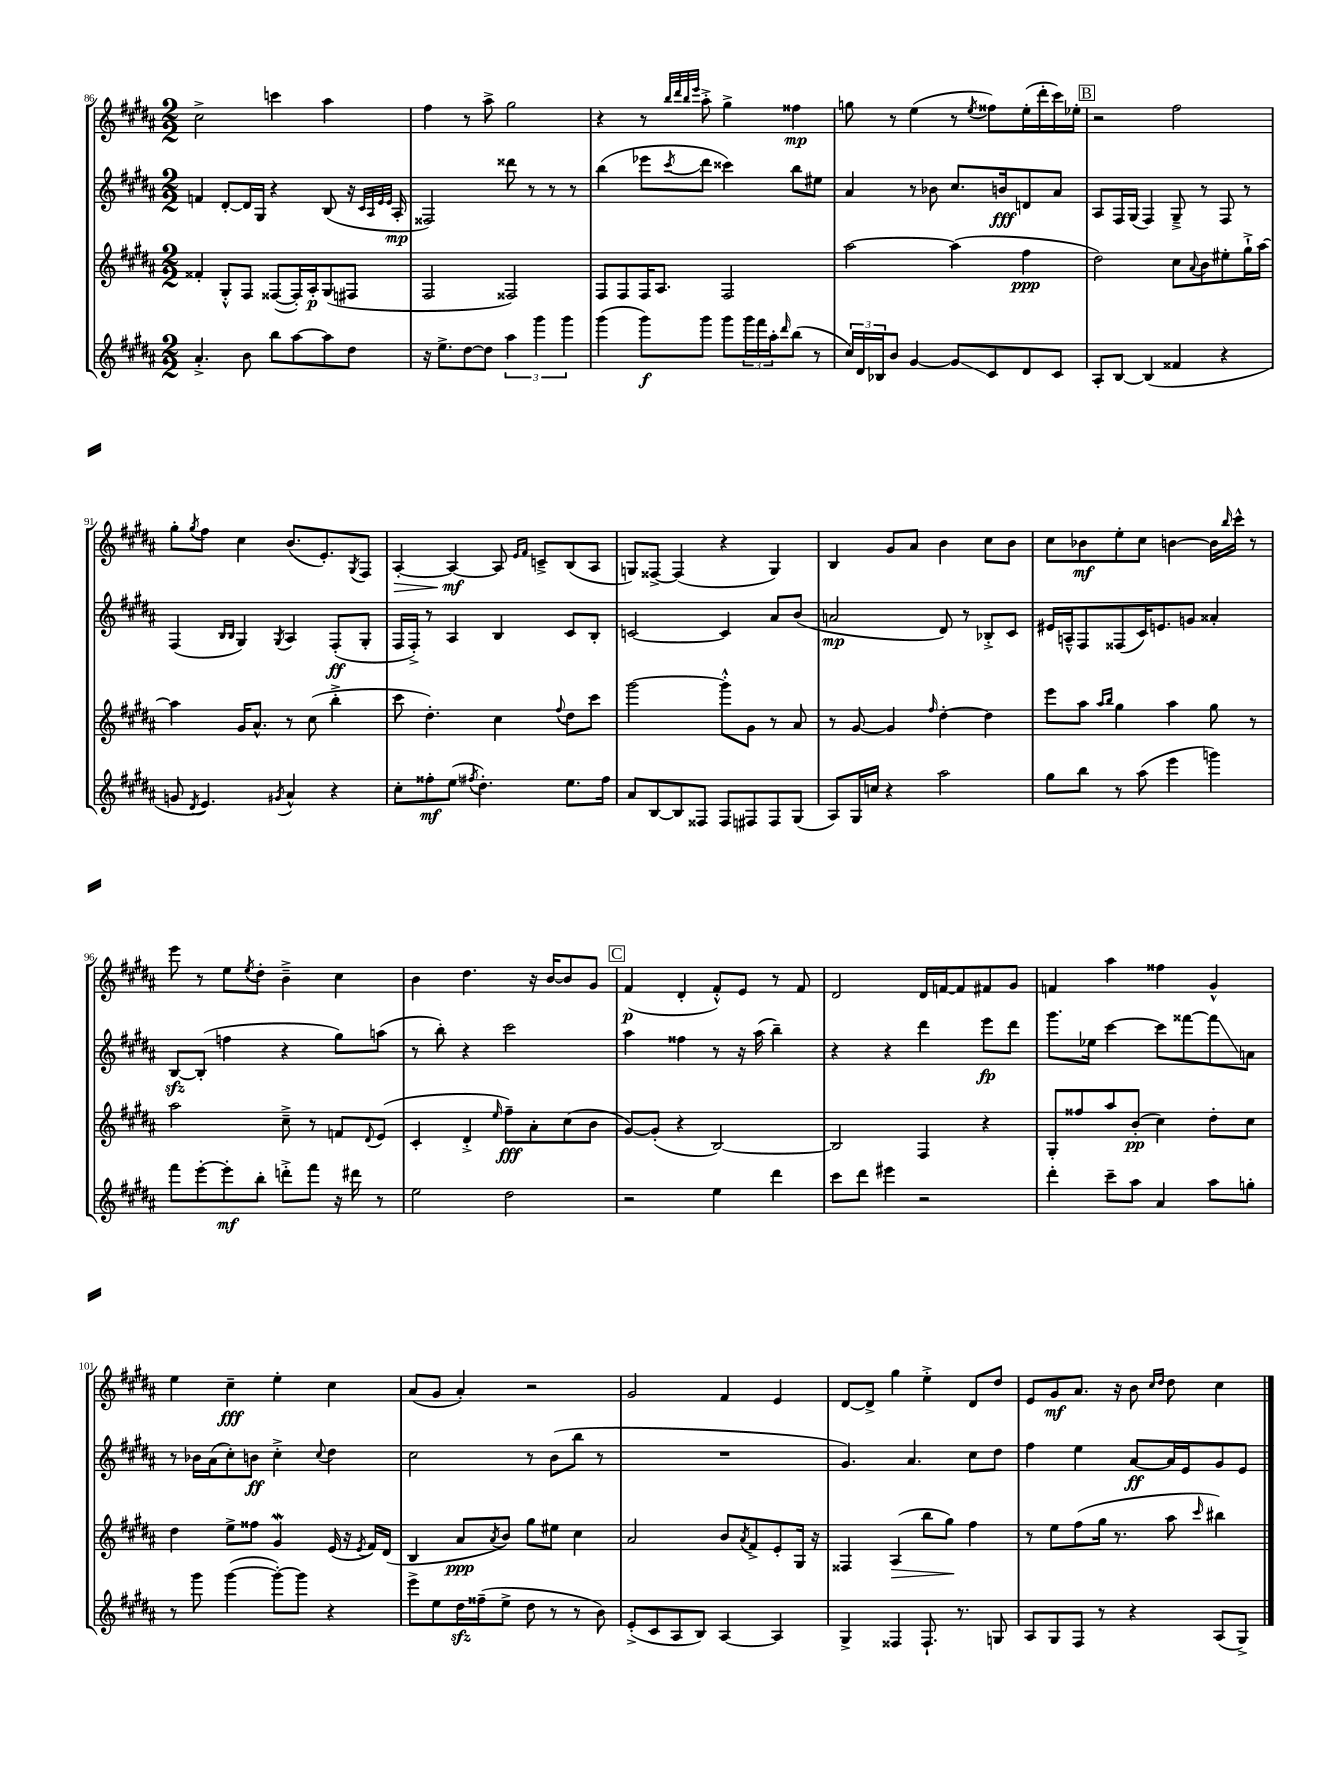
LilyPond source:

<<
\new StaffGroup <<
\new Staff = "s0" {
    \clef treble \key b \major \numericTimeSignature \time 2/2
    cis''2-> c'''4 ais''4 |
    fis''4 r8 ais''8-> gis''2 |
    r4 r8 \grace { b''32 dis'''32 b''32 e'''32 } ais''8-.-> gis''4-> fisis''4\mp |
    g''8 r8 e''4( r8 \acciaccatura { e''8 } fisis''8) e''16-.( dis'''16-. cis'''16) ees''16-. |
    \mark \markup { \box "B" } r2 fis''2 |
    gis''8-. \acciaccatura { gis''8 } fis''8 cis''4 b'8.( e'8.-.) \acciaccatura { gis8 } fis8 |
    ais4~-.\> ais4~\mf\! ais8 \grace { e'16 fis'16 } c'8---> b8( ais8 |
    g8) fisis8~-> fisis4( r4 g4) |
    b4 gis'8 ais'8 b'4 cis''8 b'8 |
    cis''8 bes'8\mf e''8-. cis''8 b'4~ b'16 \grace { b''16 } cis'''16-^ r8 |
    e'''8 r8 e''8 \acciaccatura { e''8 } dis''8-. b'4---> cis''4 |
    b'4 dis''4. r16 b'16~ b'8 gis'8 |
    \mark \markup { \box "C" } fis'4\p( dis'4-. fis'8-.-^) e'8 r8 fis'8 |
    dis'2 dis'16 f'16~ f'8 fis'8 gis'8 |
    f'4 ais''4 fisis''4 gis'4-^ |
    e''4 cis''4--\fff e''4-. cis''4 |
    ais'8( gis'8 ais'4-.) r2 |
    gis'2 fis'4 e'4 |
    dis'8~ dis'8-> gis''4 e''4-.-> dis'8 dis''8 |
    e'8 gis'8\mf ais'8. r16 b'8 \grace { cis''16 dis''16 } dis''8 cis''4 \bar "|." |
}
\new Staff = "s1" {
    \clef treble \key b \major \numericTimeSignature \time 2/2
    f'4 dis'8~-. dis'16 gis16 r4 b8( r16 \grace { cis'32 ais32 e'32 e'32 } ais16-.\mp |
    fisis2) disis'''8 r8 r8 r8 |
    b''4( ees'''8 \acciaccatura { cis'''8 } dis'''8 cisis'''4) b''8 eis''8 |
    ais'4 r8 bes'8 cis''8. b'16\fff d'8 ais'8 |
    \mark \markup { \box "B" } ais8 fis16 gis16( fis4) gis8---> r8 fis8 r8 |
    fis4( \grace { b16 b16 } gis4) \acciaccatura { gis8 } ais4 fis8-.\ff( gis8-. |
    fis16 fis16-.->) r8 ais4 b4 cis'8 b8-. |
    c'2~ c'4 ais'8 b'8( |
    a'2\mp dis'8) r8 bes8-.-> cis'8 |
    eis'16 a16---^ fis8 fisis8( cis'16) e'8. g'8 aisis'4-. |
    b8~\sfz b8-.( f''4 r4 gis''8) a''8( |
    r8 b''8-.) r4 cis'''2 |
    \mark \markup { \box "C" } ais''4 fisis''4 r8 r16 ais''16( b''4--) |
    r4 r4 dis'''4 e'''8\fp dis'''8 |
    gis'''8. ees''16 cis'''4~ cis'''8 fisis'''8~ fisis'''8\glissando a'8 |
    r8 bes'16 ais'16( cis''8-.) b'8\ff cis''4-.-> \appoggiatura { cis''8 } dis''4 |
    cis''2 r8 b'8( b''8 r8 |
    R1 |
    gis'4.) ais'4. cis''8 dis''8 |
    fis''4 e''4 ais'8~\ff ais'16 e'16 gis'8 e'8 \bar "|." |
}
\new Staff = "s2" {
    \clef treble \key b \major \numericTimeSignature \time 2/2
    fisis'4-. gis8-.-^ fis8 fisis8~( fisis16-.) ais16-.\p gis8( fis8 |
    fis2 fisis2) |
    fis8 fis8 fis16 ais8. fis2 |
    ais''2~ ais''4( fis''4\ppp |
    \mark \markup { \box "B" } dis''2) cis''8 \appoggiatura { ais'8 } b'8 eis''8-. gis''16-!-> ais''16~ |
    ais''4 gis'16 ais'8.-^ r8 cis''8( b''4-.-> |
    cis'''8 dis''4.-.) cis''4 \appoggiatura { fis''8 } dis''8 cis'''8 |
    gis'''2~ gis'''8-.-^ gis'8 r8 ais'8 |
    r8 gis'8~ gis'4 \grace { fis''16 } dis''4~-. dis''4 |
    e'''8 ais''8 \grace { ais''16 b''16 } gis''4 ais''4 gis''8 r8 |
    ais''2 cis''8---> r8 f'8 \appoggiatura { dis'8 } e'8( |
    cis'4-. dis'4-.-> \grace { e''16 } fis''8--\fff) ais'8-. cis''8( b'8 |
    \mark \markup { \box "C" } gis'8~) gis'8-.( r4 b2~) |
    b2 fis4 r4 |
    gis8-. fisis''8 ais''8 b'8-.\pp( cis''4) dis''8-. cis''8 |
    dis''4 e''8-> fisis''8 gis'4\mordent e'16( r16 \acciaccatura { e'8 } fis'16) dis'16( |
    b4 ais'8\ppp \acciaccatura { ais'8 } b'8) gis''8 eis''8 cis''4 |
    ais'2 b'8 \acciaccatura { ais'8 } fis'8-> e'8-. gis16 r16 |
    fisis4 ais4\>( b''8 gis''8\!) fis''4 |
    r8 e''8 fis''8( gis''16 r8. ais''8 \grace { cis'''16 } bis''4) \bar "|." |
}
\new Staff = "s3" {
    \clef treble \key b \major \numericTimeSignature \time 2/2
    ais'4.-.-> b'8 b''8 ais''8~ ais''8 dis''8 |
    r16 e''8.-> dis''8~ dis''8 \tuplet 3/2 { ais''4 gis'''4 gis'''4 } |
    gis'''4( gis'''8\f) gis'''8 gis'''8 \tuplet 3/2 { gis'''16 fis'''16 ais''16-. } \grace { dis'''16 } b''8( r8 |
    \tuplet 3/2 { cis''16) dis'16 bes16 } b'8 gis'4~ gis'8\glissando cis'8 dis'8 cis'8 |
    \mark \markup { \box "B" } ais8-. b8~ b4( fisis'4 r4 |
    g'8 \acciaccatura { dis'8 } e'4.) \acciaccatura { gis'8 } ais'4-^ r4 |
    cis''8-. fisis''8-.\mf e''8( \acciaccatura { fis''8 } dis''4.-.) e''8. fis''16 |
    ais'8 b8~ b8 fisis8 fisis8 fis8 fis8 gis8( |
    ais8) gis16 c''16 r4 ais''2 |
    gis''8 b''8 r8 ais''8( e'''4 g'''4) |
    fis'''8 e'''8~-. e'''8-.\mf b''8-. d'''8-.-> fis'''8 r16 dis'''16 r8 |
    e''2 dis''2 |
    \mark \markup { \box "C" } r2 e''4 dis'''4 |
    cis'''8 dis'''8 eis'''4 r2 |
    dis'''4-. cis'''8-- ais''8 ais'4 ais''8 g''8-. |
    r8 gis'''8 gis'''4~( gis'''8~-.) gis'''8 r4 |
    e'''8-> e''8 dis''16\sfz fisis''16--( e''8-> dis''8 r8 r8 b'8) |
    e'8-.->( cis'8 ais8 b8) ais4~ ais4 |
    gis4-> fisis4 fisis8.-! r8. g8 |
    ais8 gis8 fis8 r8 r4 ais8( gis8->) \bar "|." |
}
>>
>>
\layout { \context { \Score currentBarNumber = #86 } }
